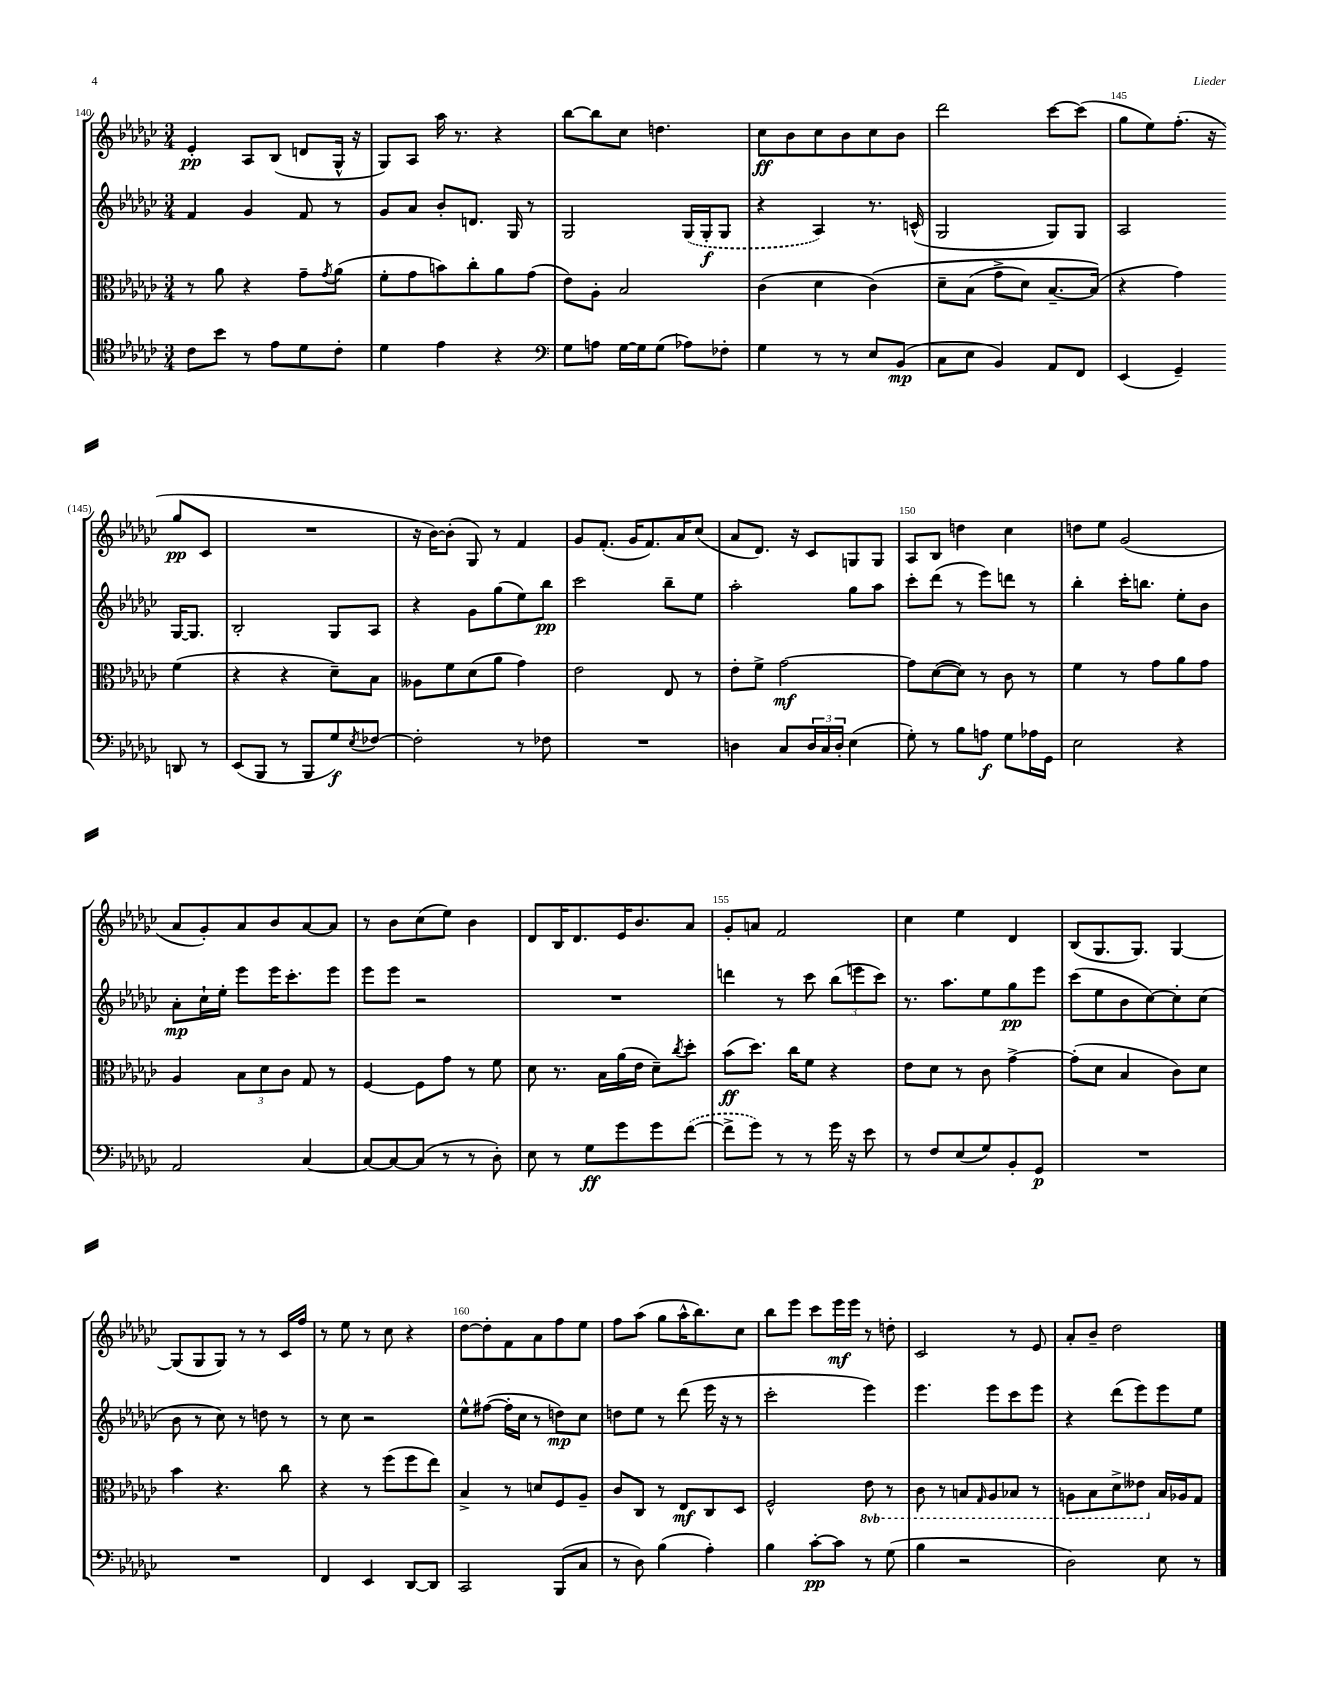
<<
\new StaffGroup <<
\new Staff = "s0" {
    \clef treble \key ges \major \numericTimeSignature \time 3/4
    ees'4-.\pp aes8 bes8( d'8 ges16-^ r16 |
    ges8) aes8 aes''16 r8. r4 |
    bes''8~ bes''8 ces''8 d''4. |
    ces''8\ff bes'8 ces''8 bes'8 ces''8 bes'8 |
    des'''2 ces'''8~ ces'''8( |
    ges''8 ees''8) f''8.-.( r16 ges''8\pp ces'8 |
    R2. |
    r16 bes'16~) bes'8-.( ges8) r8 f'4 |
    ges'8 f'8.-.( ges'16 f'8.) aes'16 ces''8( |
    aes'8 des'8.) r16 ces'8 g8 g8 |
    aes8 bes8 d''4 ces''4 |
    d''8 ees''8 ges'2( |
    aes'8 ges'8-.) aes'8 bes'8 aes'8~ aes'8 |
    r8 bes'8 ces''8( ees''8) bes'4 |
    des'8 bes16 des'8. ees'16 bes'8. aes'8 |
    ges'8-. a'8 f'2 |
    ces''4 ees''4 des'4 |
    bes8( ges8. ges8.) ges4~ |
    ges8( ges8 ges8) r8 r8 ces'16 f''16 |
    r8 ees''8 r8 ces''8 r4 |
    des''8~ des''8-. f'8 aes'8 f''8 ees''8 |
    f''8 aes''8( ges''8 aes''16-^ bes''8.) ces''8 |
    bes''8 ees'''8 ces'''8 ees'''16\mf ees'''16 r8 d''8-. |
    ces'2 r8 ees'8 |
    aes'8-. bes'8-- des''2 \bar "|." |
}
\new Staff = "s1" {
    \clef treble \key ges \major \numericTimeSignature \time 3/4
    f'4 ges'4 f'8 r8 |
    ges'8 aes'8 bes'8-. d'8. ges16 r8 |
    ges2 \once \slurDashed ges16( ges16-.\f ges8 |
    r4 aes4) r8. c'16-^( |
    ges2 ges8) ges8 |
    aes2 ges16~ ges8. |
    bes2-. ges8 aes8 |
    r4 ges'8 ges''8( ees''8) bes''8\pp |
    ces'''2 bes''8-- ees''8 |
    aes''2-. ges''8 aes''8 |
    ces'''8-. des'''8( r8 ees'''8) d'''8 r8 |
    bes''4-. ces'''16-. b''8. ees''8-. bes'8 |
    aes'8-.\mp ces''16-! ees''16-. ees'''8 ees'''16 ces'''8.-. ees'''8 |
    ees'''8 ees'''8 r2 |
    R2. |
    d'''4 r8 ces'''8 \tuplet 3/2 { bes''8( e'''8 ces'''8) } |
    r8. aes''8. ees''8 ges''8\pp ees'''8 |
    ces'''8( ees''8 bes'8 ces''8~) ces''8-. ces''8( |
    bes'8 r8 ces''8) r8 d''8 r8 |
    r8 ces''8 r2 |
    ees''8-^ fis''8~( fis''16-. ces''16 r8 d''8\mp) ces''8 |
    d''8 ees''8 r8 des'''8( ees'''16 r16 r8 |
    ces'''2-. ees'''4) |
    ees'''4. ees'''8 ces'''8 ees'''8 |
    r4 des'''8( ees'''8) ees'''8 ees''8 \bar "|." |
}
\new Staff = "s2" {
    \clef alto \key ges \major \numericTimeSignature \time 3/4 \set Staff.ottavationMarkups = #ottavation-simple-ordinals
    r8 aes'8 r4 ges'8-- \acciaccatura { ges'8 } aes'8( |
    f'8-. ges'8 b'8) ces''8-. aes'8 ges'8( |
    ees'8) aes8-. bes2 |
    ces'4( des'4 ces'4)\( |
    des'8-- bes8( ges'8-> des'8) bes8.~-- bes16(\) |
    r4 ges'4) f'4( |
    r4 r4 des'8--) bes8 |
    aeses8 f'8 des'8( aes'8 ges'4) |
    ees'2 ees8 r8 |
    ees'8-. f'8-> ges'2~\mf |
    ges'8 des'8~( des'8) r8 ces'8 r8 |
    f'4 r8 ges'8 aes'8 ges'8 |
    aes4 \tuplet 3/2 { bes8 des'8 ces'8 } ges8 r8 |
    f4~ f8 ges'8 r8 f'8 |
    des'8 r8. bes16 aes'16( ees'16 des'8--) \acciaccatura { ces''8 } des''8-. |
    bes'8\ff( des''8.) ces''16 f'8 r4 |
    ees'8 des'8 r8 ces'8 ges'4~-> |
    ges'8-.( des'8 bes4 ces'8) des'8 |
    bes'4 r4. ces''8 |
    r4 r8 f''8( f''8 ees''8) |
    bes4-> r8 d'8 f8 aes8-- |
    ces'8 ces8 r8 ees8\mf ces8 des8 |
    f2-^ \ottava #-1 ees8 r8 |
    ces8 r8 b,8 \grace { ges,16 } aes,8 bes,8 r8 |
    a,8 bes,8 des8-> eeses8 \ottava #0 bes16 aes!16 ges8 \bar "|." |
}
\new Staff = "s3" {
    \clef tenor \key ges \major \numericTimeSignature \time 3/4
    ces'8 bes'8 r8 ees'8 des'8 ces'8-. |
    des'4 ees'4 r4 |
    \clef bass ges8 a8 ges16~ ges16 ges8( aes8) fes8-. |
    ges4 r8 r8 ees8 bes,8\mp( |
    ces8 ees8 bes,4) aes,8 f,8 |
    ees,4( ges,4--) d,8 r8 |
    ees,8( bes,,8 r8 bes,,8 ges8\f) \acciaccatura { ees8 } fes8~ |
    fes2-. r8 fes8 |
    R2. |
    d4 ces8 \tuplet 3/2 { d16 ces16 d16-. } ees4( |
    ges8-.) r8 bes8 a8\f ges8 aes16 ges,16 |
    ees2 r4 |
    aes,2 ces4~ |
    ces8~ ces8~ ces8( r8 r8 des8-.) |
    ees8 r8 ges8\ff ges'8 ges'8 \once \slurDashed f'8~( |
    f'8-> ges'8) r8 r8 ges'16 r16 ees'8 |
    r8 f8 ees8( ges8) bes,8-. ges,8\p |
    R2. |
    R2. |
    f,4 ees,4 des,8~ des,8 |
    ces,2 bes,,8( ces8 |
    r8 des8) bes4( aes4-.) |
    bes4 ces'8~-.\pp ces'8 r8 ges8( |
    bes4 r2 |
    des2) ees8 r8 \bar "|." |
}
>>
>>
\layout { \context { \Score currentBarNumber = #140 \override BarNumber.break-visibility = ##(#f #t #t) barNumberVisibility = #(every-nth-bar-number-visible 5) } }
